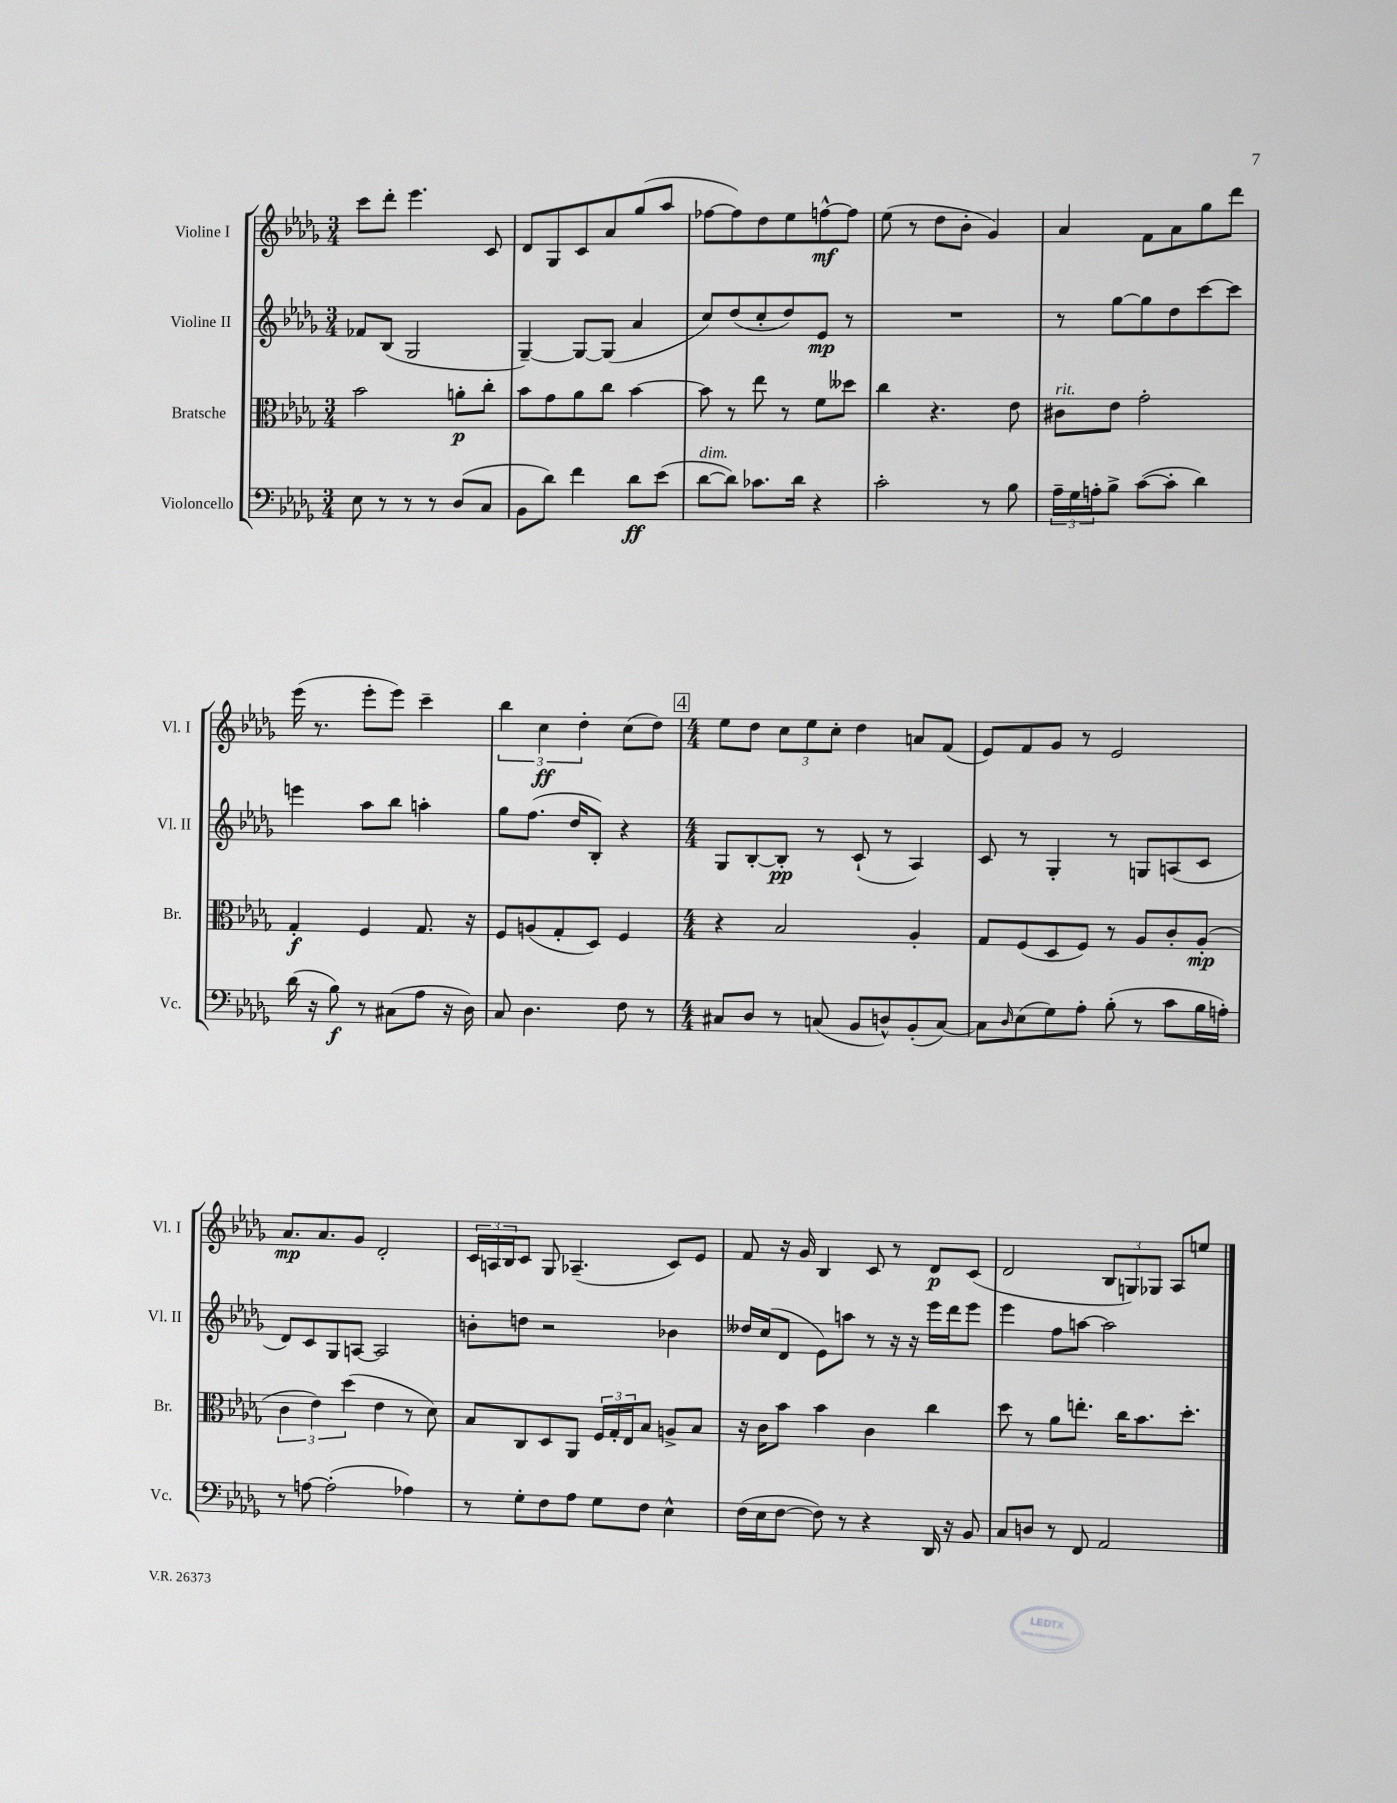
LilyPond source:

<<
\new StaffGroup <<
\new Staff = "s0" \with { instrumentName = "Violine I" shortInstrumentName = "Vl. I" } {
    \clef treble \key des \major \numericTimeSignature \time 3/4
    c'''8 des'''8-. ees'''4. c'8 |
    des'8 ges8 c'8 aes'8 ges''8( aes''8 |
    fes''8~ fes''8) des''8 ees''8 f''8~-^\mf f''8 |
    ees''8( r8 des''8 bes'8-. ges'4) |
    aes'4 f'8 aes'8 ges''8 des'''8 |
    ees'''16( r8. ees'''8-. ees'''8) c'''4-- |
    \tuplet 3/2 { bes''4 c''4\ff des''4-. } c''8( des''8) |
    \mark \markup { \box "4" } \numericTimeSignature \time 4/4 ees''8 des''8 \tuplet 3/2 { c''8 ees''8 c''8-. } des''4 a'8 f'8( |
    ees'8) f'8 ges'8 r8 ees'2 |
    aes'8.\mp aes'8. ges'8 des'2-. |
    \tuplet 3/2 { c'16 a16 bes16 } c'8 ges8 aes4.--( c'8) ees'8 |
    f'8 r16 ges'16 bes4 c'8 r8 des'8\p c'8( |
    des'2 \tuplet 3/2 { bes8 g8) ges8 } aes8 e''8 \bar "|." |
}
\new Staff = "s1" \with { instrumentName = "Violine II" shortInstrumentName = "Vl. II" } {
    \clef treble \key des \major \numericTimeSignature \time 3/4
    fes'8 bes8( ges2 |
    ges4~--) ges8~ ges8( aes'4 |
    c''8) des''8( c''8-. des''8) ees'8\mp r8 |
    R2. |
    r8 ges''8~ ges''8 des''8 c'''8~ c'''8 |
    e'''4 aes''8 bes''8 a''4-. |
    ges''8 f''8.( des''16 bes8-.) r4 |
    \mark \markup { \box "4" } \numericTimeSignature \time 4/4 ges8 bes8~-. bes8-.\pp r8 c'8-!( r8 aes4) |
    c'8 r8 ges4-. r8 g8 a8( c'8 |
    des'8) c'8 ges8 a8~ a2 |
    b'8-. d''8 r2 bes'4 |
    deses''16 c''16( des'8 ees'8) a''8 r8 r16 r16 ees'''16 des'''16 ees'''8 |
    ees'''4 f''8 a''8~ a''2 \bar "|." |
}
\new Staff = "s2" \with { instrumentName = "Bratsche" shortInstrumentName = "Br." } {
    \clef alto \key des \major \numericTimeSignature \time 3/4
    bes'2 a'8-.\p c''8-. |
    bes'8 ges'8 aes'8 c''8 bes'4~ |
    bes'8 r8 ees''8 r8 f'8 deses''8 |
    c''4 r4. ees'8 |
    cis'8^\markup { \italic "rit." } ees'8 ges'2-. |
    ges4-.\f f4 ges8. r16 |
    f8 a8( ges8-. des8) f4 |
    \mark \markup { \box "4" } \numericTimeSignature \time 4/4 r4 bes2 aes4-. |
    ges8 f8( des8 f8) r8 aes8 c'8-. aes8-.\mp( |
    \tuplet 3/2 { c'4 ees'4) des''4( } ees'4 r8 des'8) |
    bes8 c8 des8 aes,8 \tuplet 3/2 { f16 ges16-. ees16 } bes8 a8-> bes8 |
    r16 c'16 bes'8 bes'4 c'4 c''4 |
    des''8 r8 aes'8 e''8.-. c''16 bes'8. des''8.-. \bar "|." |
}
\new Staff = "s3" \with { instrumentName = "Violoncello" shortInstrumentName = "Vc." } {
    \clef bass \key des \major \numericTimeSignature \time 3/4
    ees8 r8 r8 r8 des8( c8 |
    bes,8 des'8) f'4 des'8\ff ees'8( |
    des'8~^\markup { \italic "dim." } des'8) ces'8. des'16 r4 |
    c'2-. r8 bes8 |
    \tuplet 3/2 { aes16-- ges16 a16-. } bes8-> c'8~( c'8-. des'4) |
    des'16( r16 bes8\f) r8 cis8( aes8 r16 des16) |
    c8 des4. f8 r8 |
    \mark \markup { \box "4" } \numericTimeSignature \time 4/4 cis8 des8 r8 c8( bes,8 d8-^) bes,8-.( c8~) |
    c8 \grace { des16 } ees8( ges8) aes8-. bes8-.( r8 c'8 bes16 a16-.) |
    r8 a8~ a2-.( aes4) |
    r8 ges8-. f8 aes8 ges8 f8 ees4-^ |
    f16( ees16 f8~ f8) r8 r4 des,16 r16 bes,8 |
    c8 d8 r8 f,8 aes,2 \bar "|." |
}
>>
>>
\layout { \context { \Score \remove "Bar_number_engraver" } }
